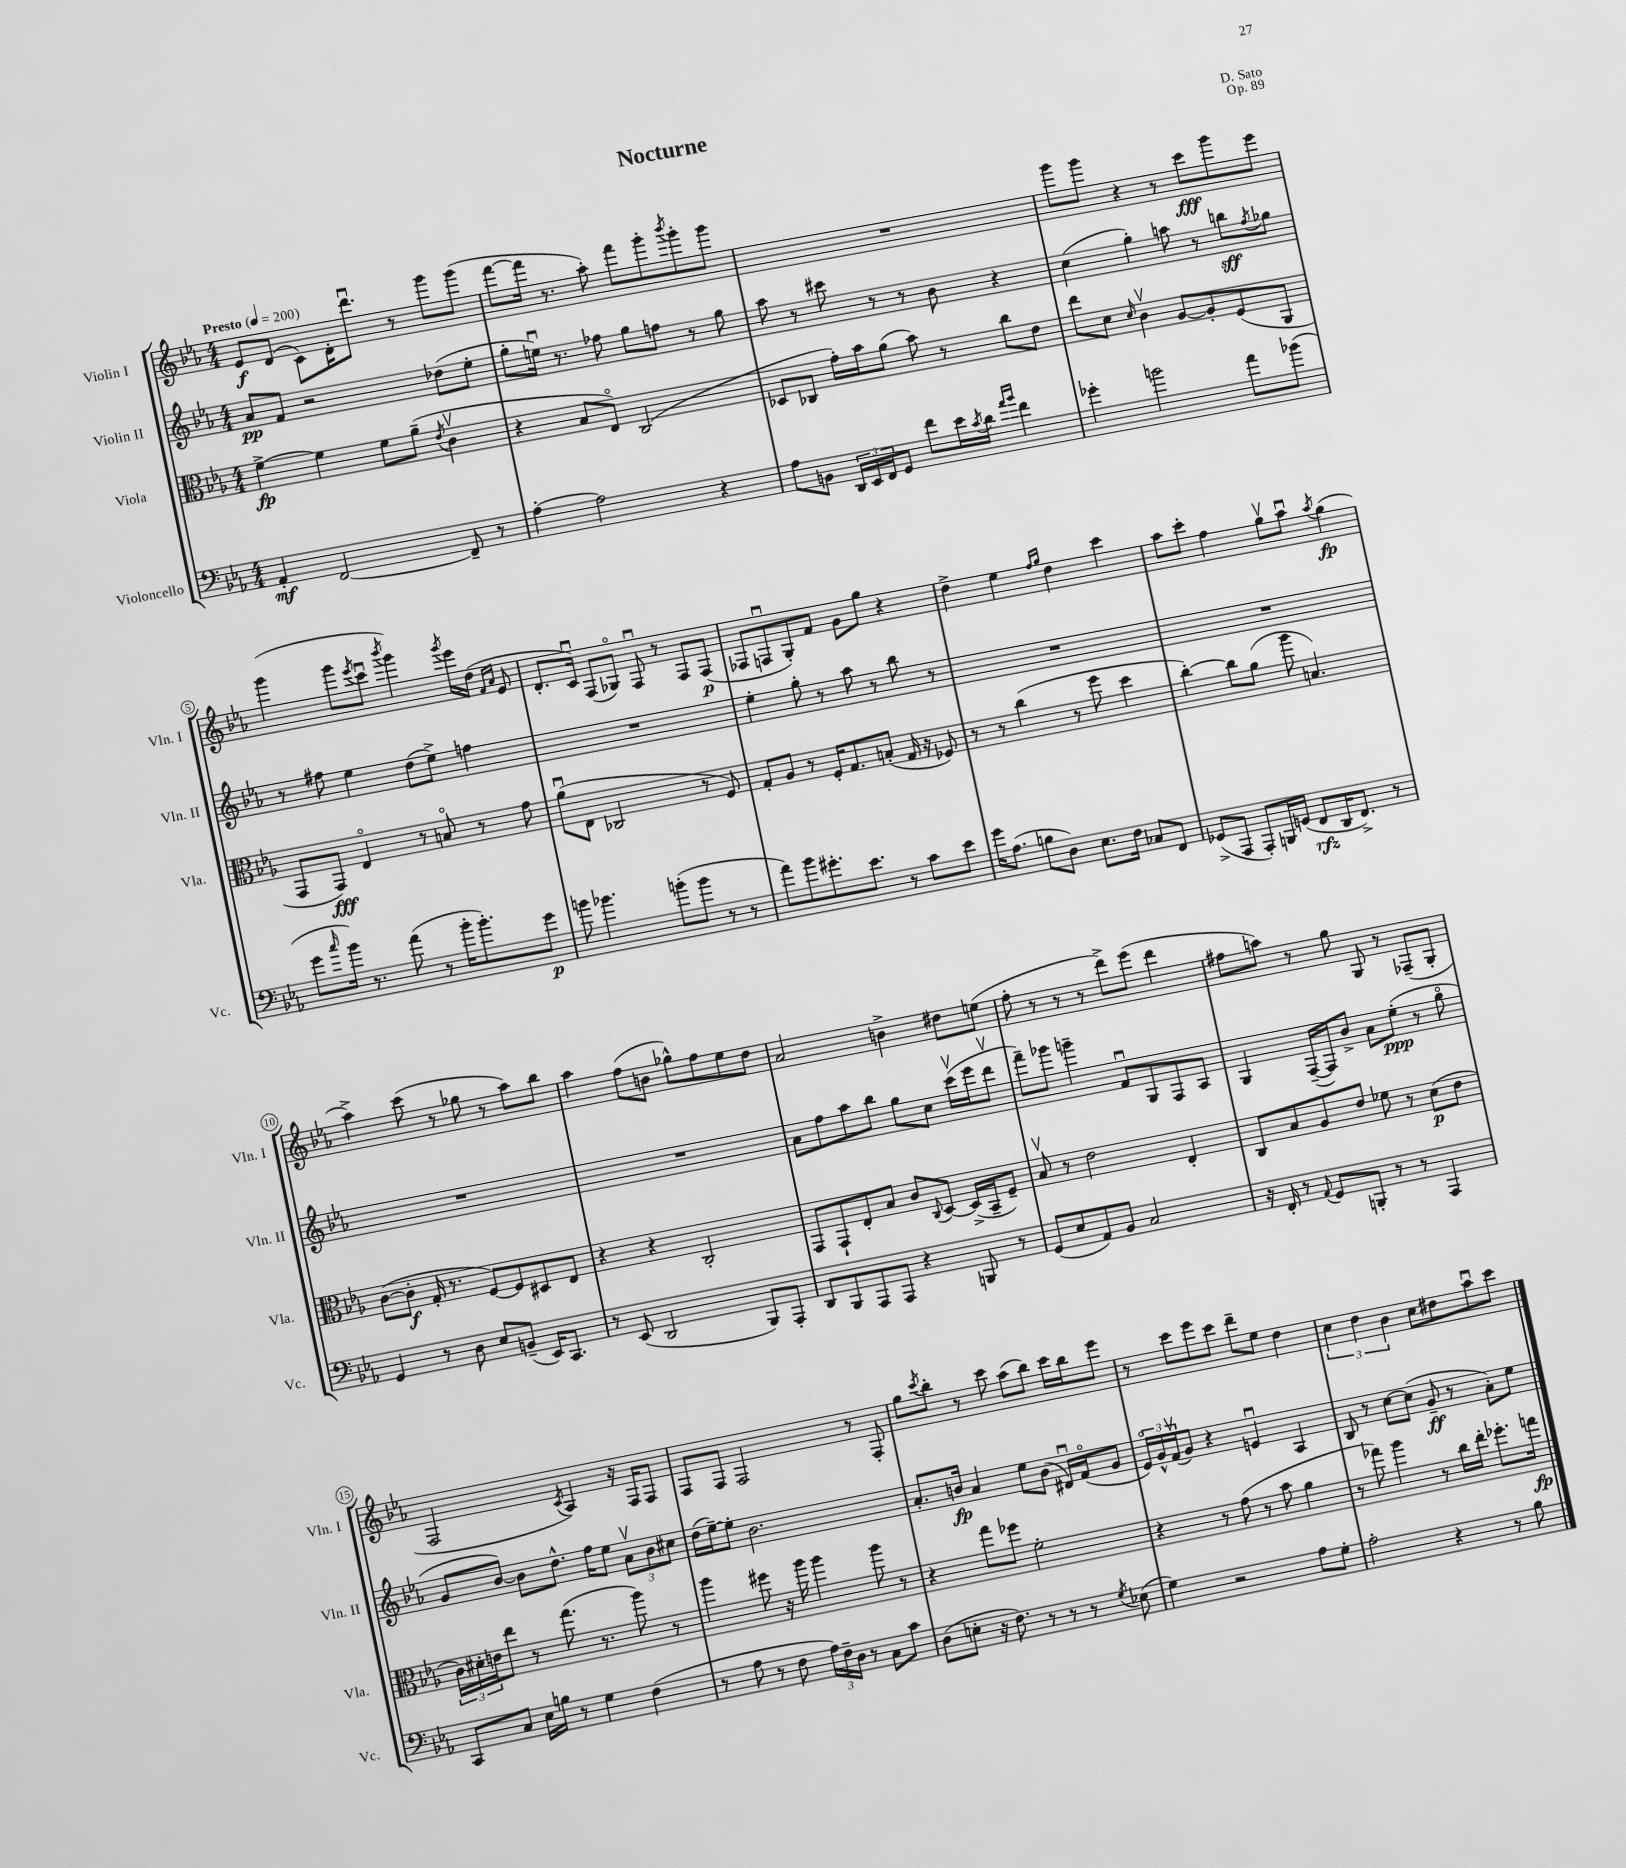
\header { title = "Nocturne" composer = "D. Sato" opus = "Op. 89" }
<<
\new StaffGroup <<
\new Staff = "s0" \with { instrumentName = "Violin I" shortInstrumentName = "Vln. I" } {
    \clef treble \key ees \major \numericTimeSignature \time 4/4 \tempo "Presto" 4 = 200
    ees'8\f d'8( c'8) d'16-. d'''8.\downbow r8 g'''8 g'''8( |
    f'''8~ f'''16 r8. aes''8-.) f'''8 g'''8-. \acciaccatura { bes'''8 } g'''8-. g'''8 |
    R1 |
    g'''8 g'''8 r4 r8 c'''8\fff g'''8 ees'''8 |
    g'''4( g'''8 \acciaccatura { ees'''8 } c'''8\downbow \acciaccatura { bes'''8 } g'''4) \acciaccatura { g'''8 } ees'''16 d''16( \grace { f'16 aes'16 } ees'8 |
    d'8.-. c'16\downbow) f8( ges8\flageolet) f8\downbow r8 f8 f8\p( |
    fes8 f8\downbow g8-.) f'8 g'8 g''8 r4 |
    d''4-> ees''4 \grace { f''16 g''16 } d''4 c'''4 |
    aes''8 c'''8-. f''4 g''8\upbow aes''8\downbow \acciaccatura { aes''8 } g''4\fp( |
    aes''4->) c'''8( r8 ges''8 r8 aes''8) bes''8 |
    aes''4 f''8( b'8 ges''8-^) f''8 ees''8 d''8 |
    aes'2 b'4-> dis''8 e''8( |
    f''8-. r8 r8 r8 d'''8->) ees'''8( d'''4 |
    fis''8 a''8) r8 g''8 g8 r8 fes8--( g8-. |
    f2 \acciaccatura { c'8 } aes4) r16 f16 f8 |
    f8 f8 f2 r8 f8-. |
    g''8 \acciaccatura { c'''8 } bes''8-. r8 c'''8 aes''8( bes''8) c'''16 bes''16 ees'''8 |
    r8 c'''8 ees'''8 c'''8 d'''8-- ees''8 d''4 |
    \tuplet 3/2 { c''4 d''4 bes'4 } c''8 dis''8 aes''8\downbow c'''8 \bar "|." |
}
\new Staff = "s1" \with { instrumentName = "Violin II" shortInstrumentName = "Vln. II" } {
    \clef treble \key ees \major \numericTimeSignature \time 4/4
    aes'8\pp f'8 r2 des''8( ees''8-. |
    g''8-. e''16\downbow) r8. fes''8 g''8 f''8 r8 g''8 |
    aes''8 r8 cis'''8 r8 r8 bes'8 r4 |
    c''4( g''4-.) a''8 r8 b''8\sff \acciaccatura { f''8 } ges''8 |
    r8 fis''8 ees''4 d''8( ees''8->) f''4 |
    R1 |
    ees''4-. g''8-. r8 aes''8 r8 bes''8 r8 |
    R1 |
    R1 |
    R1 |
    R1 |
    aes'8 f''8 aes''8 bes''8 g''8 c''8 c'''16\upbow( ees'''16 d'''8\upbow |
    f'''8--) ges'''8 g'''4-- f'8\downbow g8 f8 aes8 |
    g4 f16~--( f16) bes'8-> aes'8 ees''8-.\ppp( r8 g''8\flageolet |
    g'8 bes'8~) bes'8 d''8.-^ f''16 ees''8 \tuplet 3/2 { aes'8\upbow bes'8 cis''8 } |
    d''16( ees''16~--) ees''8-. bes'2. |
    aes'8.-. b'16\fp aes'4 ees''8 b'8( dis'16\downbow) f'16\flageolet( g'8 |
    \tuplet 3/2 { ees'16\flageolet) g'16-^ f'16\upbow( } g'8) r4 e'4\downbow aes4 |
    bes8 r8 c''8~ c''8( g'8--\ff r8 aes'8-.) ees''8 \bar "|." |
}
\new Staff = "s2" \with { instrumentName = "Viola" shortInstrumentName = "Vla." } {
    \clef alto \key ees \major \numericTimeSignature \time 4/4
    f'4~->\fp f'4 f'8 aes'8--( \acciaccatura { ees'8 } c'4\upbow |
    r4 bes8 ees8\flageolet) c2( |
    des8 ces8 g'16-.) bes'16 aes'8( bes'8) r8 c''8 ees'8 |
    ees''8 d'8 \grace { d'16 } c'4\upbow aes8~ aes8-. f8( aes,8 |
    g,8 g,8\fff) ees4\flageolet r8 b8\flageolet r8 g'8 |
    aes'8\downbow( ees8 ces2 r8 f8) |
    g8-. aes8 r8 f16-. g8. b8-.( g16 r16 fes8) |
    r8 r8 c''4( r8 f''8 d''4 |
    c''4~-.) c''8 aes'8( aes''8 b4.) |
    c'8~( c'8-.\f g16-. r8. f8~) f8 dis8 ees8 |
    r4 r4 c2-. |
    g,8 g,8-! ees8-. bes8 c'8 \appoggiatura { c8 } d8~ d16->( bes,16-- f8--) |
    bes8\upbow r8 ees'2 ees4-. |
    c8 bes8 aes8 ees'8 fes'8 r8 d'8\p( ees'8 |
    \tuplet 3/2 { c'16) dis'16-. e'16 } ees''8 r8 g''8.( r8. aes''8) r8 |
    aes''4 fis''8 r16 aes''16 aes''4 aes''8 r8 |
    r4 g''8 fes''8 f'2-. |
    r4 r8 g'8( r8 bes'8 aes'4 |
    r8 ges''8) aes''4 r8 c''16 ees''16-. fes''8.-. g''16\fp \bar "|." |
}
\new Staff = "s3" \with { instrumentName = "Violoncello" shortInstrumentName = "Vc." } {
    \clef bass \key ees \major \numericTimeSignature \time 4/4
    aes,4-.\mf f,2~ f,8-- r8 |
    aes4~-. aes2 r4 |
    aes8 b,8 \tuplet 3/2 { d,16 ees,16 f,16 } g,8 f'8 ees'16 \acciaccatura { c'8 } d'16 \grace { aes'16 bes'16 } f'4 |
    ges'4-. b'2 aes'8 bes'8( |
    g'8 \grace { c''16 } bes'16) r8. aes'8( r8 bes'16-. bes'8.-.) g'8\p |
    b'8 bes'4. b'8-.( b'8 r8 r8 |
    aes'8) bes'8 gis'8.-. ees'8. r8 c'8 ees'8 |
    g'16 aes8.( b8 d8) ees8. f16 ces8 f,8 |
    ges,8->( aes,,8 aes,,8-.) b,,16 g,16( f,8\rfz d,16 f,8.->) r8 |
    g,4 r8 d8 ees8 b,8--( ees,16) c,8. |
    r8 ees,8( d,2 bes,,8) aes,,8-. |
    d,8 bes,,8 aes,,8 aes,,8 r4 b,,8 r8 |
    g,8( ees8 aes,8) bes,8 c2 |
    r16 f,16-. r8 \appoggiatura { aes,8 } g,8 b,,8-. r8 r8 aes,,4 |
    c,8 c8 ees16 b16 r8 g4 f4( |
    r8 aes8 r8 f8 \tuplet 3/2 { aes16) f16-- d16 } r8 c8 c'8 |
    d8( e8-. r16 f8.) r8 r8 r8 \acciaccatura { g8 } ees8( |
    g4) r2 aes8 g8-. |
    aes2-. r4 r8 bes8 \bar "|." |
}
>>
>>
\layout { \context { \Score \override BarNumber.stencil = #(make-stencil-circler 0.1 0.3 ly:text-interface::print) } }
